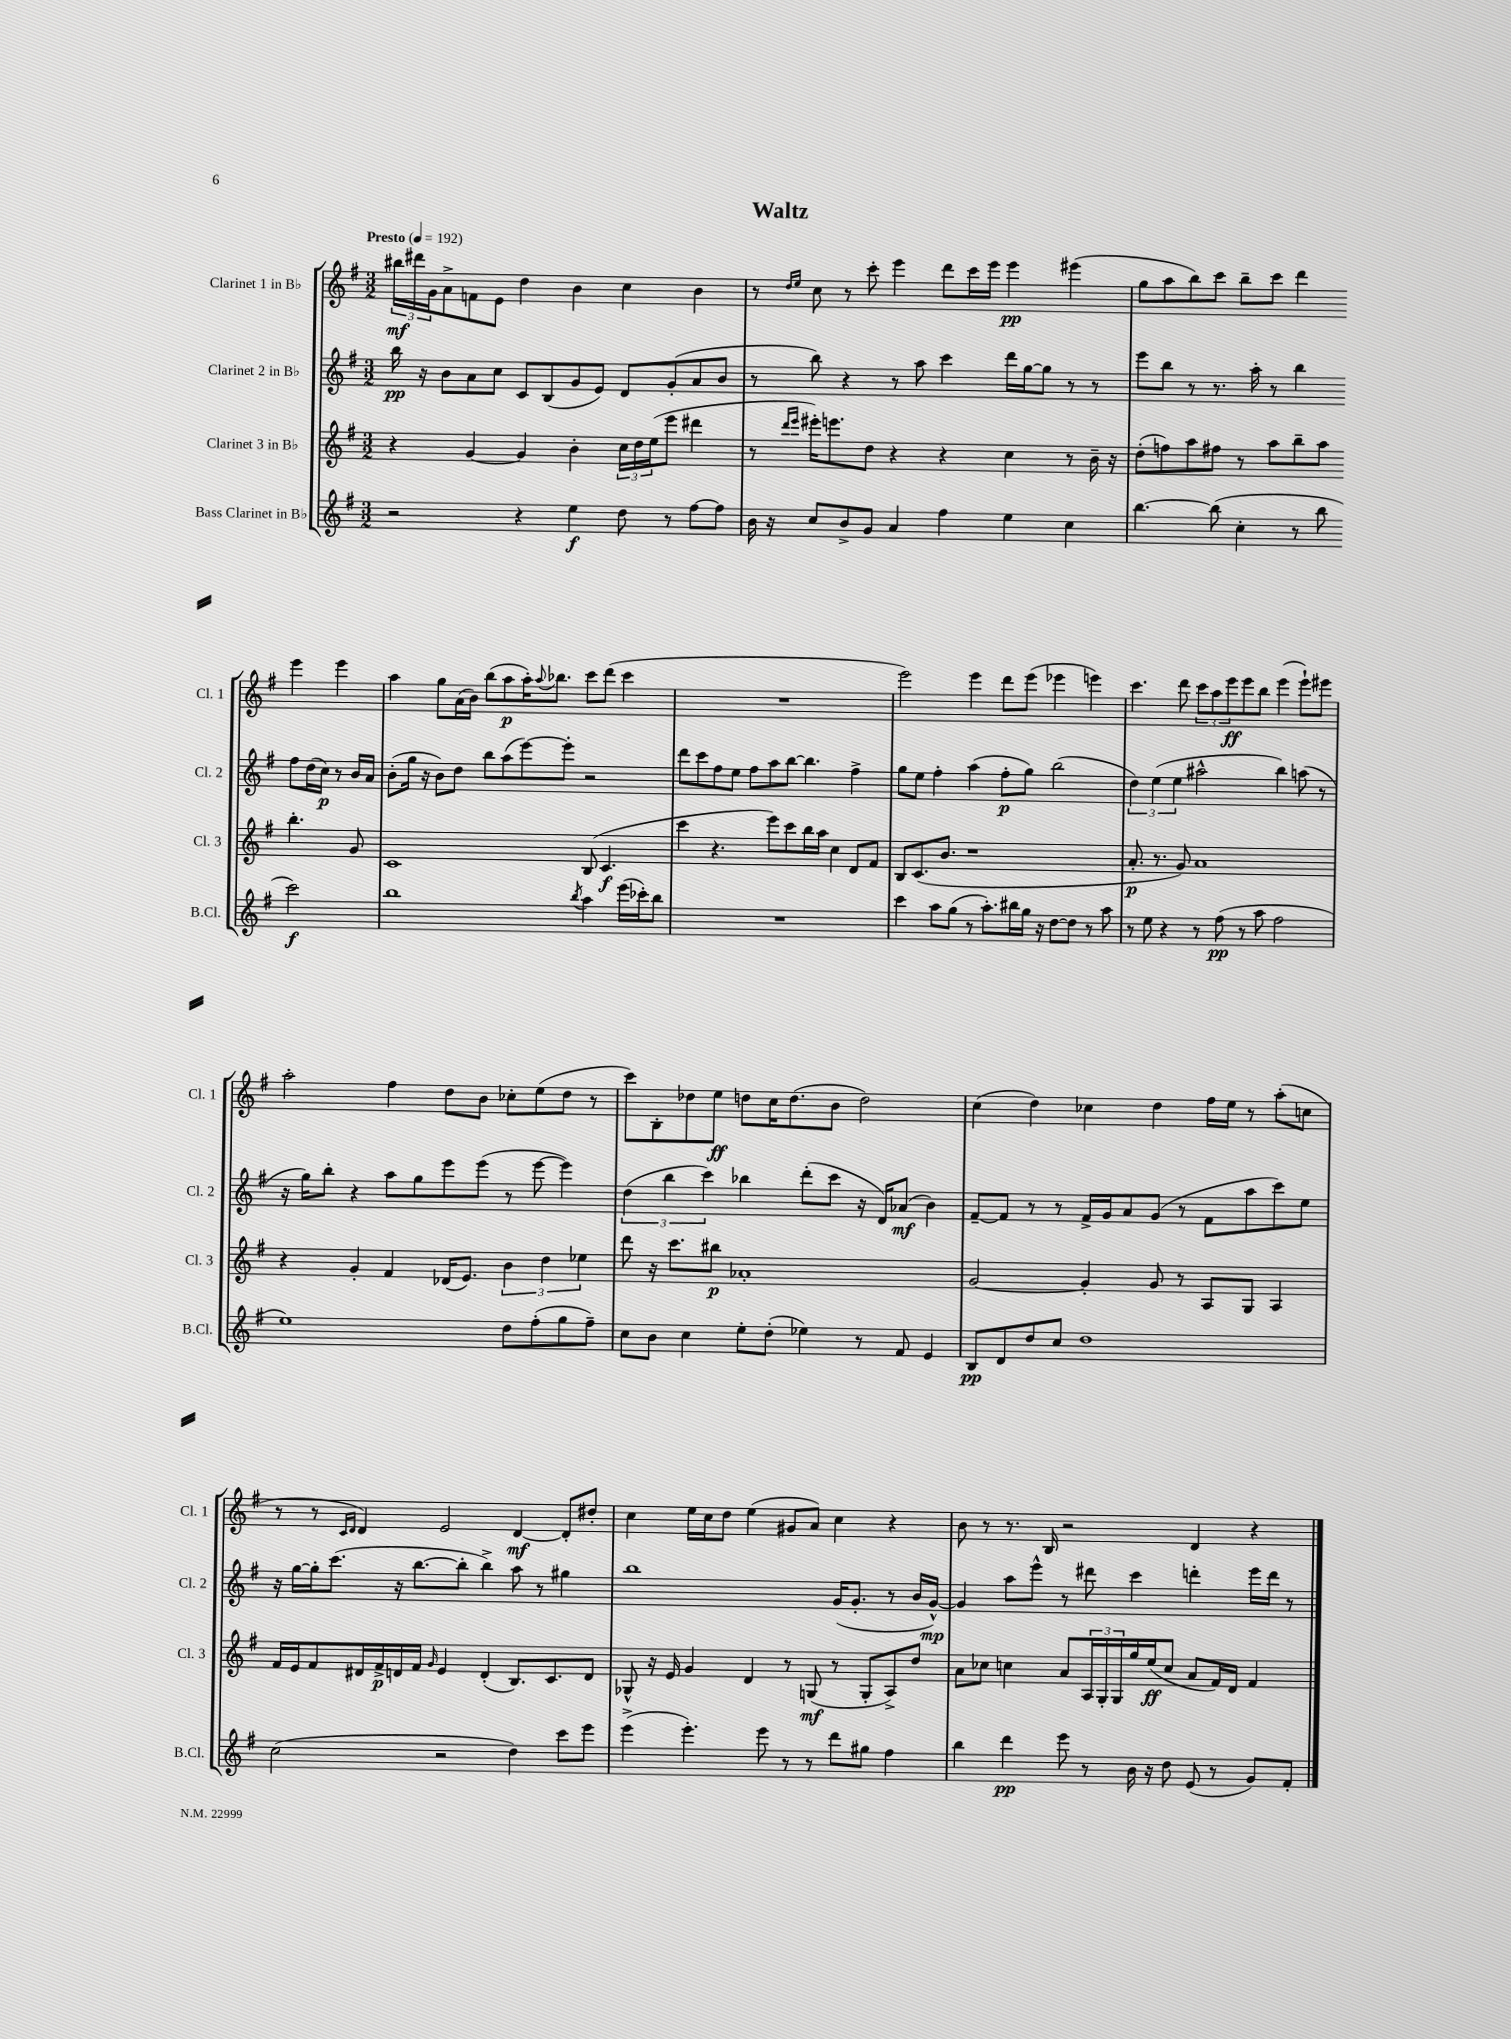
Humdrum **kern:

**kern	**kern	**kern	**kern
*staff4	*staff3	*staff2	*staff1
*clefG2	*clefG2	*clefG2	*clefG2
*k[f#]	*k[f#]	*k[f#]	*k[f#]
*M3/2	*M3/2	*M3/2	*M3/2
*MM192	*MM192	*MM192	*MM192
2r	4r	16bb	24bb#
.	.	.	24ddd#
.	.	16r	.
.	.	.	24g
.	.	8b	8a^
.	[4g	8a	8f
.	.	8cc	8e
4r	4g]	8c	4dd
.	.	(8B	.
4ee	4b'	8g	4b
.	.	8e)	.
8dd	24cc	8d	4cc
.	24dd	.	.
.	(24ee	.	.
8r	8eee	(8g'	.
[8ff#	4ddd#	8a	4b
8ff#]	.	8b	.
=	=	=	=
16b	8r	8r	8r
16r	.	.	.
.	16qqddd	.	16qqdd
.	16qqeee	.	16qqee
8cc	16eee#')	8bb)	8cc
.	8.eee	.	.
8b^	.	4r	8r
8g	8dd	.	8ccc'
4a	4r	8r	4eee
.	.	8aa	.
4ff#	4r	4ccc	8ddd
.	.	.	16ccc
.	.	.	16eee
4ee	4cc	16ddd	4eee
.	.	[16gg	.
.	.	8gg]	.
4cc	8r	8r	(4eee#
.	16b~	8r	.
.	16r	.	.
=	=	=	=
[4.bb	(8dd'	8eee	8gg
.	8ff)	8bb	8aa
.	8aa	8r	8bb)
(8bb]	8ff#	8.r	8ccc
4cc'	8r	.	8bb~
.	.	16aa'	.
.	8aa	8r	8ccc
8r	8bb~	4bb	4ddd
8bb	8aa	.	.
2ccc)	4.bb'	8ff#	4eee
.	.	(16dd	.
.	.	16cc)	.
.	.	8r	4eee
.	8g	16b	.
.	.	16a	.
=	=	=	=
1bb	1c	(8b'	4aa
.	.	16gg	.
.	.	16r	.
.	.	8b)	8gg
.	.	8dd	(16a
.	.	.	16b)
.	.	8bb	(8bb
.	.	(8aa	8aa
.	.	[8eee)	16aa')
.	.	.	8qqaa
.	.	.	8.bb-
.	.	8eee']	.
8qbb	.	.	.
4aa	(8B	2r	8ccc
.	4.c	.	(8ddd
(16eee	.	.	4ccc
16ccc-')	.	.	.
8bb	.	.	.
=	=	=	=
1.r	4ccc	8ddd	1.r
.	.	8ccc	.
.	4.r	8ff#	.
.	.	8ee	.
.	.	8ff#	.
.	8eee)	8aa	.
.	8ccc	[8bb	.
.	16bb	4.bb]	.
.	16aa	.	.
.	4cc	.	.
.	8d	4ff#^	.
.	8f#	.	.
=	=	=	=
4ccc	8B	8gg	2eee)
.	(8.c	8ee	.
8aa	.	4ff#'	.
.	8.b	.	.
(8gg	.	.	.
8r	1r	(4aa	4eee
8.aa')	.	.	.
.	.	8ff#'	8ddd
16bb#	.	.	.
16gg	.	8gg)	(8eee
16r	.	.	.
[8dd	.	(2bb	4eee-
8dd]	.	.	.
8r	.	.	4eee)
8aa	.	.	.
=	=	=	=
8r	8.a'	6dd)	4.ccc
8ee	.	.	.
.	.	(6ee	.
.	8.r	.	.
4r	.	.	.
.	.	6ee	.
.	8g)	.	8ddd
8r	1a	2aa#^^	12ccc
.	.	.	12aa
(8ff#	.	.	.
.	.	.	12eee
8r	.	.	8eee
8aa	.	.	8bb
2ff#	.	4bb)	(4eee
.	.	(8aa	8eee`)
.	.	8r	8eee#
=	=	=	=
1ee)	4r	16r	2aa'
.	.	16gg)	.
.	.	8bb'	.
.	4g'	4r	.
.	4f#	8aa	4ff#
.	.	8gg	.
.	(16d-	8eee	8dd
.	8.e)	.	.
.	.	(8eee	8b
8dd	6b	8r	8cc-'
(8ff#'	.	[8eee	(8ee
.	6dd	.	.
8gg	.	4eee])	8dd
.	6ee-	.	.
8ff#~)	.	.	8r
=	=	=	=
8cc	8ddd	(6dd	8ccc)
8b	16r	.	8B'
.	.	6bb	.
.	8.ccc	.	.
4cc	.	.	8dd-
.	.	6ccc)	.
.	8bb#	.	8ee
8ee'	1a-'	4bb-	8dd
(8dd'	.	.	16cc
.	.	.	(8.dd
4ee-)	.	(8ddd'	.
.	.	8ccc	8b
8r	.	16r	2dd)
.	.	16d)	.
8f#	.	(8a-	.
4e	.	4b)	.
=	=	=	=
8B	[2g	[8f#~	(4cc
8d	.	8f#]	.
8dd	.	8r	4dd)
8cc	.	8r	.
1dd	4g']	16f#^	4cc-
.	.	16g	.
.	.	8a	.
.	8g	(8g	4dd
.	8r	8r	.
.	8A	8f#	16ff#
.	.	.	16ee
.	8G	8aa	8r
.	4A	8ccc)	(8aa'
.	.	8ee	8cc
=	=	=	=
(2cc	16f#	16r	8r
.	16e	[16gg	.
.	8f#	16gg']	8r
.	.	(8.ccc	.
.	.	.	16qqc
.	.	.	16qqd
.	16d#	.	4d)
.	16f#^	.	.
.	16d	16r	.
.	16f#	[8.bb	.
.	16qqg	.	.
2r	4e	.	2e
.	.	8bb']	.
.	(4d'	4bb^)	.
4dd)	8.B)	8aa	[4d
.	.	8r	.
.	8.c	.	.
8ccc	.	4gg#	8d']
8eee	8d	.	8dd#'
=	=	=	=
(4eee^	8G-^^	1bb	4cc
.	16r	.	.
.	16e	.	.
4.eee')	4g	.	16ee
.	.	.	16cc
.	.	.	8dd
.	4d	.	(4ee
8eee	.	.	.
8r	8r	.	8g#
8r	(8G	.	8a)
8ddd	8r	(16g	4cc
.	.	8.g'	.
8gg#	8G'	.	.
4ff#	8A^)	8r	4r
.	8dd	16b	.
.	.	[16g^^)	.
=	=	=	=
4bb	8a	4g]	8b
.	8cc-	.	8r
4ddd	4cc	8aa	8.r
.	.	8eee^^	.
.	.	.	16B
8eee	8a	8r	2r
8r	24A	8ddd#	.
.	24G'	.	.
.	24G	.	.
16b	16gg	4ccc	.
16r	(16ee	.	.
8dd	8cc	.	.
(8e	8a	4ddd'	4d
8r	16f#)	.	.
.	16d	.	.
8g)	4f#	16eee	4r
.	.	16ddd	.
8f#'	.	8r	.
==	==	==	==
*-	*-	*-	*-
